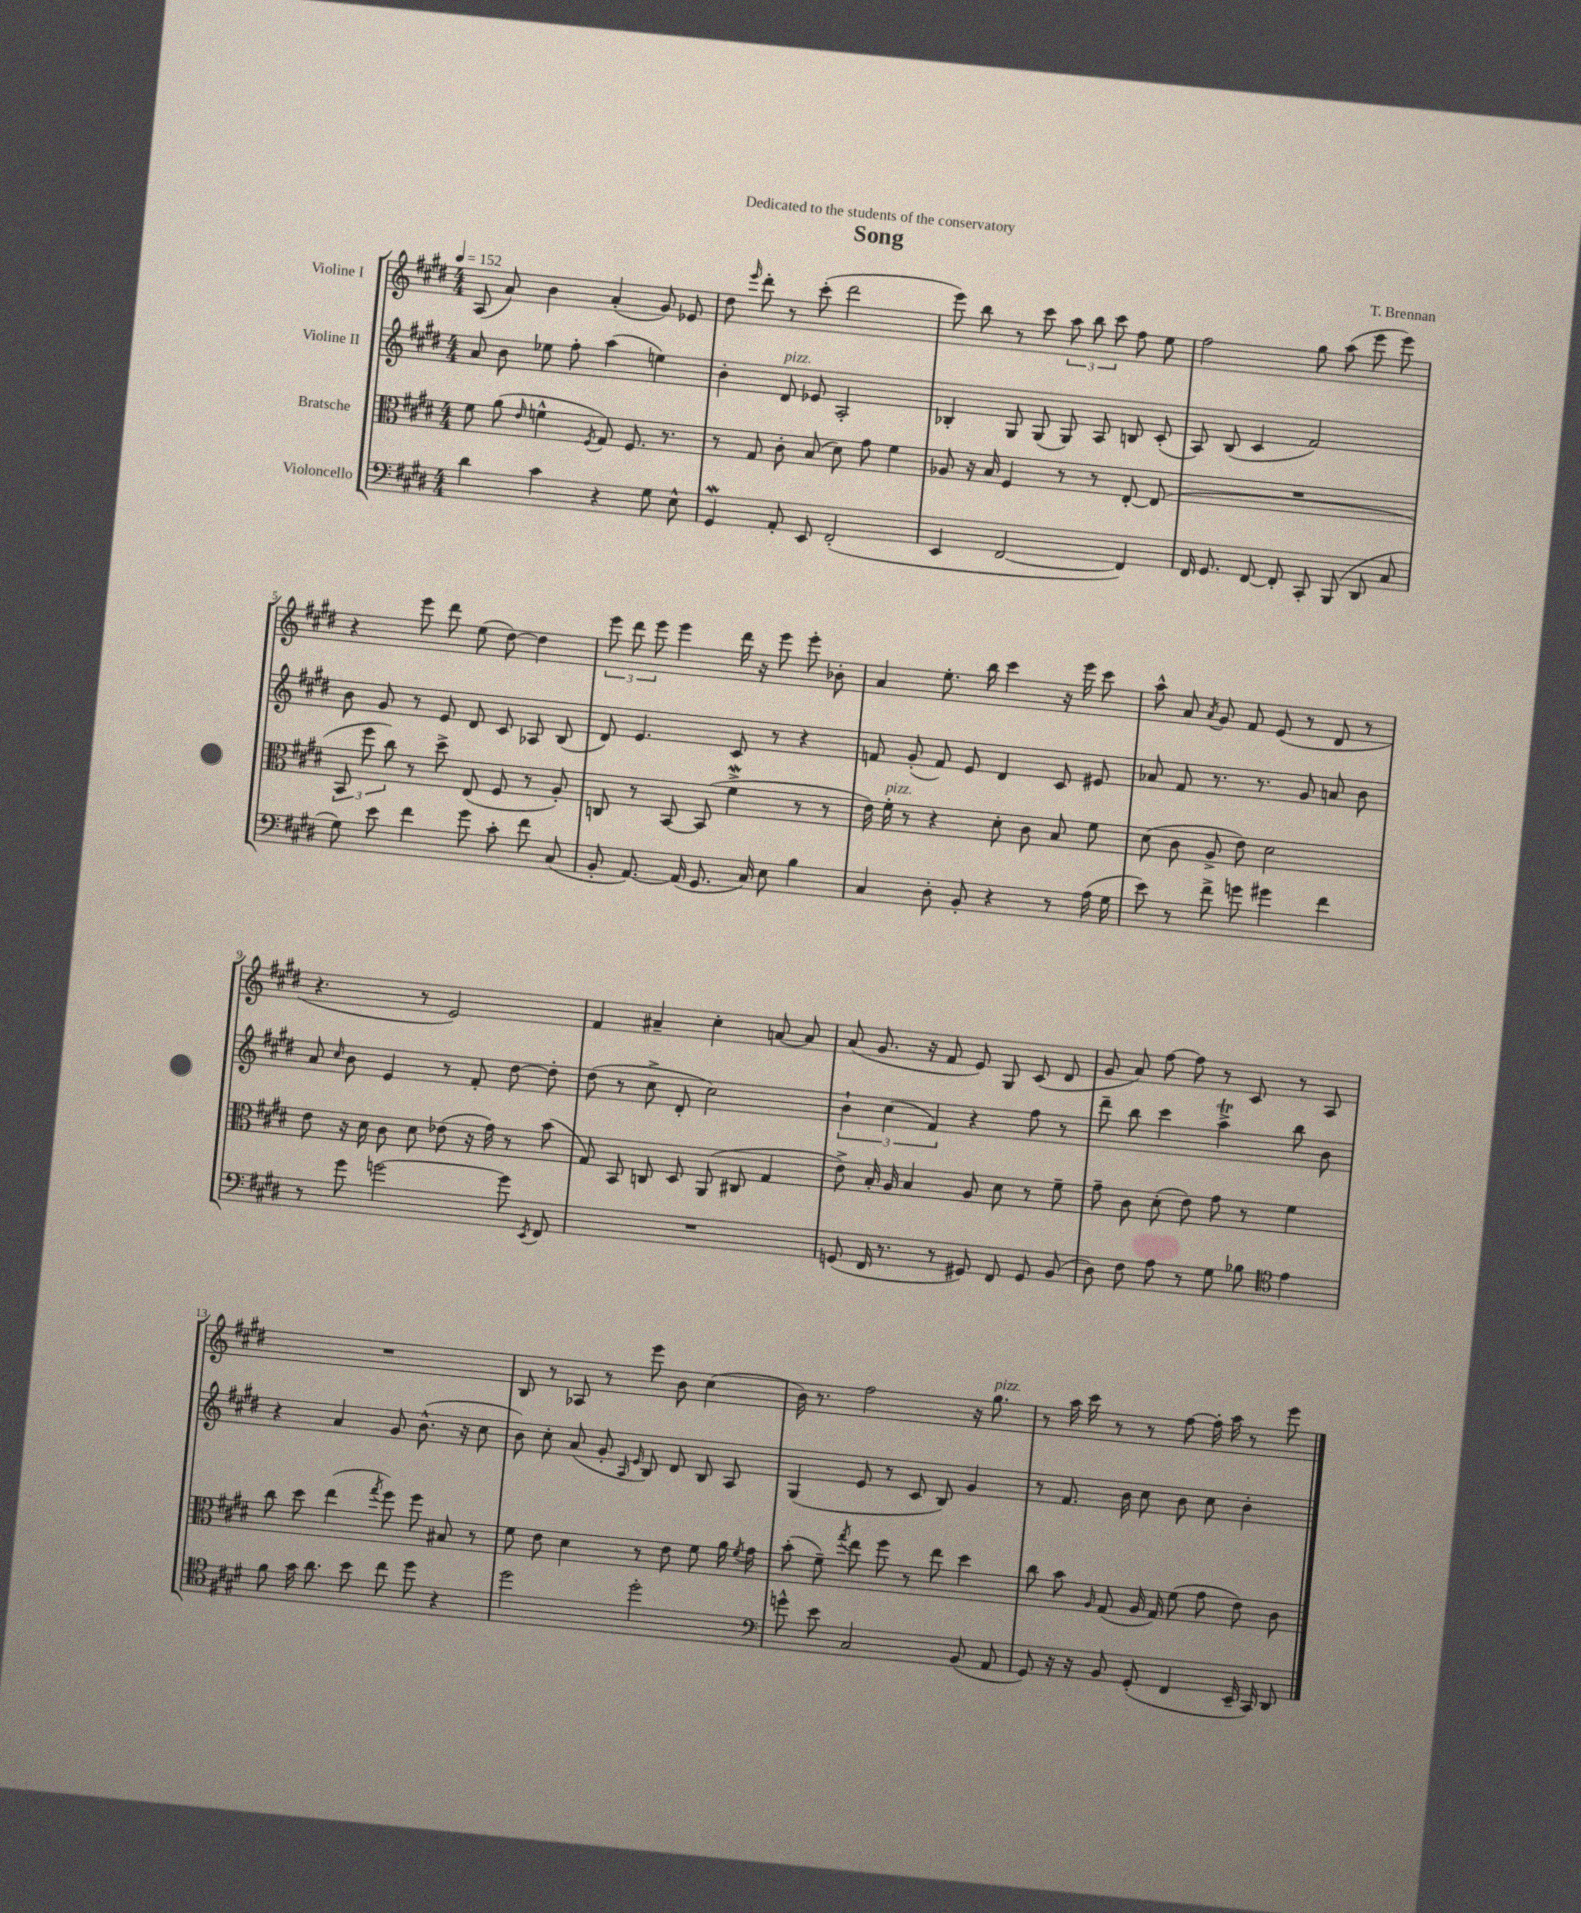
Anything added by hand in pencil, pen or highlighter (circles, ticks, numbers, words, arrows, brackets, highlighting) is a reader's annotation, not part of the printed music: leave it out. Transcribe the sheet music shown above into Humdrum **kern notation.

**kern	**kern	**kern	**kern
*staff4	*staff3	*staff2	*staff1
*clefF4	*clefC3	*clefG2	*clefG2
*k[f#c#g#d#]	*k[f#c#g#d#]	*k[f#c#g#d#]	*k[f#c#g#d#]
*M4/4	*M4/4	*M4/4	*M4/4
*MM152	*MM152	*MM152	*MM152
4d#\	8f#\	8a/	(8A/
.	(8a\	8b\	8a/)
.	16qqe/	.	.
4c#\	4f^^\	8ee-\	4b\
.	.	8ff#'\	.
.	8qF#/	.	.
4r	8G#/)	(4aa\	(4a'/
.	8.F#/	.	.
8G#\	.	4ee\)	8g#/)
.	8.r	.	.
8E^^\	.	.	8e-/
=	=	=	=
4GG#/	8r	4b'\	8dd#\
.	.	.	16qqeee/
.	8G#/	.	8ddd#'\
8AA'/	8c#'\	8d#/	8r
8EE/	(8B/	8e-/	(8ccc#'\
(2FF#'/	8d#\)	2A'/	2ddd#\
.	8g#\	.	.
.	4f#\	.	.
=	=	=	=
4EE/	8A-/	4B-'/	8eee\)
.	16r	.	8bb\
.	16B/	.	.
[2FF#/	4F#/	8G#/	8r
.	.	(8G#/	8ccc#\
.	8r	8G#/)	12aa\
.	.	.	12bb\
.	8r	8A/	.
.	.	.	12ccc#\
4FF#/])	[8E'/	8B/	8ff#\
.	(8E/]	(8c#'/	8ee\
=	=	=	=
16FF#/	1r	8A/)	2ff#\
8.GG#/	.	.	.
.	.	(8B/	.
[8FF#/	.	4c#/	.
8FF#'/]	.	.	.
8CC#'/	.	2f#/)	8gg#\
(8BBB/	.	.	(8aa\
8DD#/	.	.	8eee\
8C#/	.	.	8eee\)
=	=	=	=
8G#\)	12BB/	8b\	4r
.	12ff#\	.	.
8e\	.	8g#/	.
.	12cc#\)	.	.
4f#\	8r	8r	8eee\
.	8dd#^\	8e/	8ddd#\
8g#\	(8E/	8d#/	(8ee\
8c#'\	8F#/	8c#/	[8dd#\)
8f#\	8r	8A-/	4dd#\]
(8C#/	8A'/)	(8B/	.
=	=	=	=
8BB'/	8C/	8d#/)	12eee\
.	.	.	12ddd#\
[8.AA/)	8r	4.e/	.
.	.	.	12eee\
.	[8BB/	.	4eee\
(16AA/]	.	.	.
8.GG#/	(8BB/]	.	.
.	4f#^\	8c#/	16ddd#\
16C#/)	.	.	16r
8E\	.	8r	8eee\
4B\	8r	4r	8eee'\
.	8r	.	8b-'\
=	=	=	=
4C#/	16e\)	8f/	4a/
.	16f#'\	.	.
.	8r	(8g#'/	.
8D#'\	4r	8f/)	8.ee'\
8BB'/	.	8e/	.
.	.	.	16bb\
4r	8d#'\	4d#/	4ccc#\
.	8c#\	.	.
8r	8B/	8c#/	16r
.	.	.	16eee\
(16A\	8f#\	8e#/	8ccc#\
16G#\	.	.	.
=	=	=	=
8e\)	(8d#\	8a-/	8aa^^\
8r	8c#\	8f#/	8a/
.	.	.	8qa/
8f#^\	8A^/	8.r	8g#/
8g\	8e\)	.	8f#/
.	.	8.r	.
4g#\	2d#\	.	(8e/
.	.	8g#/	8r
4f#\	.	8a/	8d#/
.	.	8b\	8r
=	=	=	=
8r	8e\	8a/	4.r
.	.	16qqcc#/	.
8g#\	16r	8b\	.
.	16d#\	.	.
[2g\	8c#\	4e/	.
.	8d#\	.	8r
.	(8e-\	8r	2e/)
.	16r	8f#'/	.
.	16g#\)	.	.
8g\]	8r	[8dd#\	.
8qEE/	.	.	.
8FF#/	(8b\	8dd#'\]	.
=	=	=	=
1r	8G#/)	(8dd#\	4f#/
.	8BB/	8r	.
.	8C/	8cc#^\	4a#~/
.	8D#/	8d#'/	.
.	(8AA/	2cc#\)	4cc#'\
.	8C#/	.	.
.	4G#/	.	[8a/
.	.	.	8a/]
=	=	=	=
(8GG/	8e^\)	6b`\	(8a/
16FF#/	16B'/	.	8.g#/
.	.	(6cc#\	.
8.r	16A/	.	.
.	4B/	.	.
.	.	.	16r
.	.	6f#/)	.
8r	.	.	8f#/
8GG#/)	8A/	4r	8e/)
8FF#/	8d#\	.	8G#/
8GG#/	8r	8ff#\	(8c#/
(8BB/	8f#~\	8r	8d#/
=	=	=	=
8D#\)	8g#~\	8ddd#~\	8g#/
8F#\	8c#\	8bb\	8a/)
8A\	(8d#'\	4ccc#\	[8ff#\
8r	8e\)	.	8ff#\]
8G#\	8g#\	4aa^\	8r
8B-\	8r	.	8c#/
*clefC4	*	*	*
4e\	4f#\	8bb\	8r
.	.	8b\	8A/
=	=	=	=
8f#\	8cc#\	4r	1r
16g#\	8dd#\	.	.
8.a\	.	.	.
.	(4ee\	4a/	.
8b\	.	.	.
.	8qgg#/	.	.
8cc#\	8ff#\)	8g#/	.
8dd#\	8ff#\	(8.b^^\	.
4r	8B#/	.	.
.	.	16r	.
.	8r	8cc#\	.
=	=	=	=
2dd#\	8f#\	8b\)	8B/
.	8e\	8cc#'\	8r
.	4d#\	(8a/	8A-/
.	.	8g#'/	8r
.	.	16qqA/	.
.	.	16qqe/	.
2dd#'\	8r	8B/)	8eee\
.	8e\	8d#/	8b\
.	8f#\	8B/	(4cc#\
.	16a\	8A/	.
.	8qf#/	.	.
.	16g#\	.	.
=	=	=	=
*clefF4	*	*	*
8g^^\	(8b'\	(4G#/	16b\)
.	.	.	8.r
8e\	8f#~\)	.	.
.	8qgg#/	.	.
2C#/	8ee\	8e/	2ff#\
.	8ff#\	8r	.
.	8r	8c#/	.
.	8ee\	8B/)	.
(8BB/	4dd#\	4g#/	16r
.	.	.	8.gg#\
8AA/	.	.	.
=	=	=	=
8GG#/)	8cc#\	8r	8r
16r	8b\	8.f#/	16aa\
16r	.	.	16ccc#\
.	16qqA/	.	.
8BB/	(8G#/	.	8r
.	.	16b\	.
(8GG#'/	16A/	8cc#\	8r
.	16G#/)	.	.
4FF#/	(8f#\	8b\	[8ff#\
.	8g#\	8cc#\	16ff#'\]
.	.	.	16aa\
16EE~/	8e\)	4b'\	8r
16CC#/)	.	.	.
8DD#/	8c#\	.	8eee\
==	==	==	==
*-	*-	*-	*-
